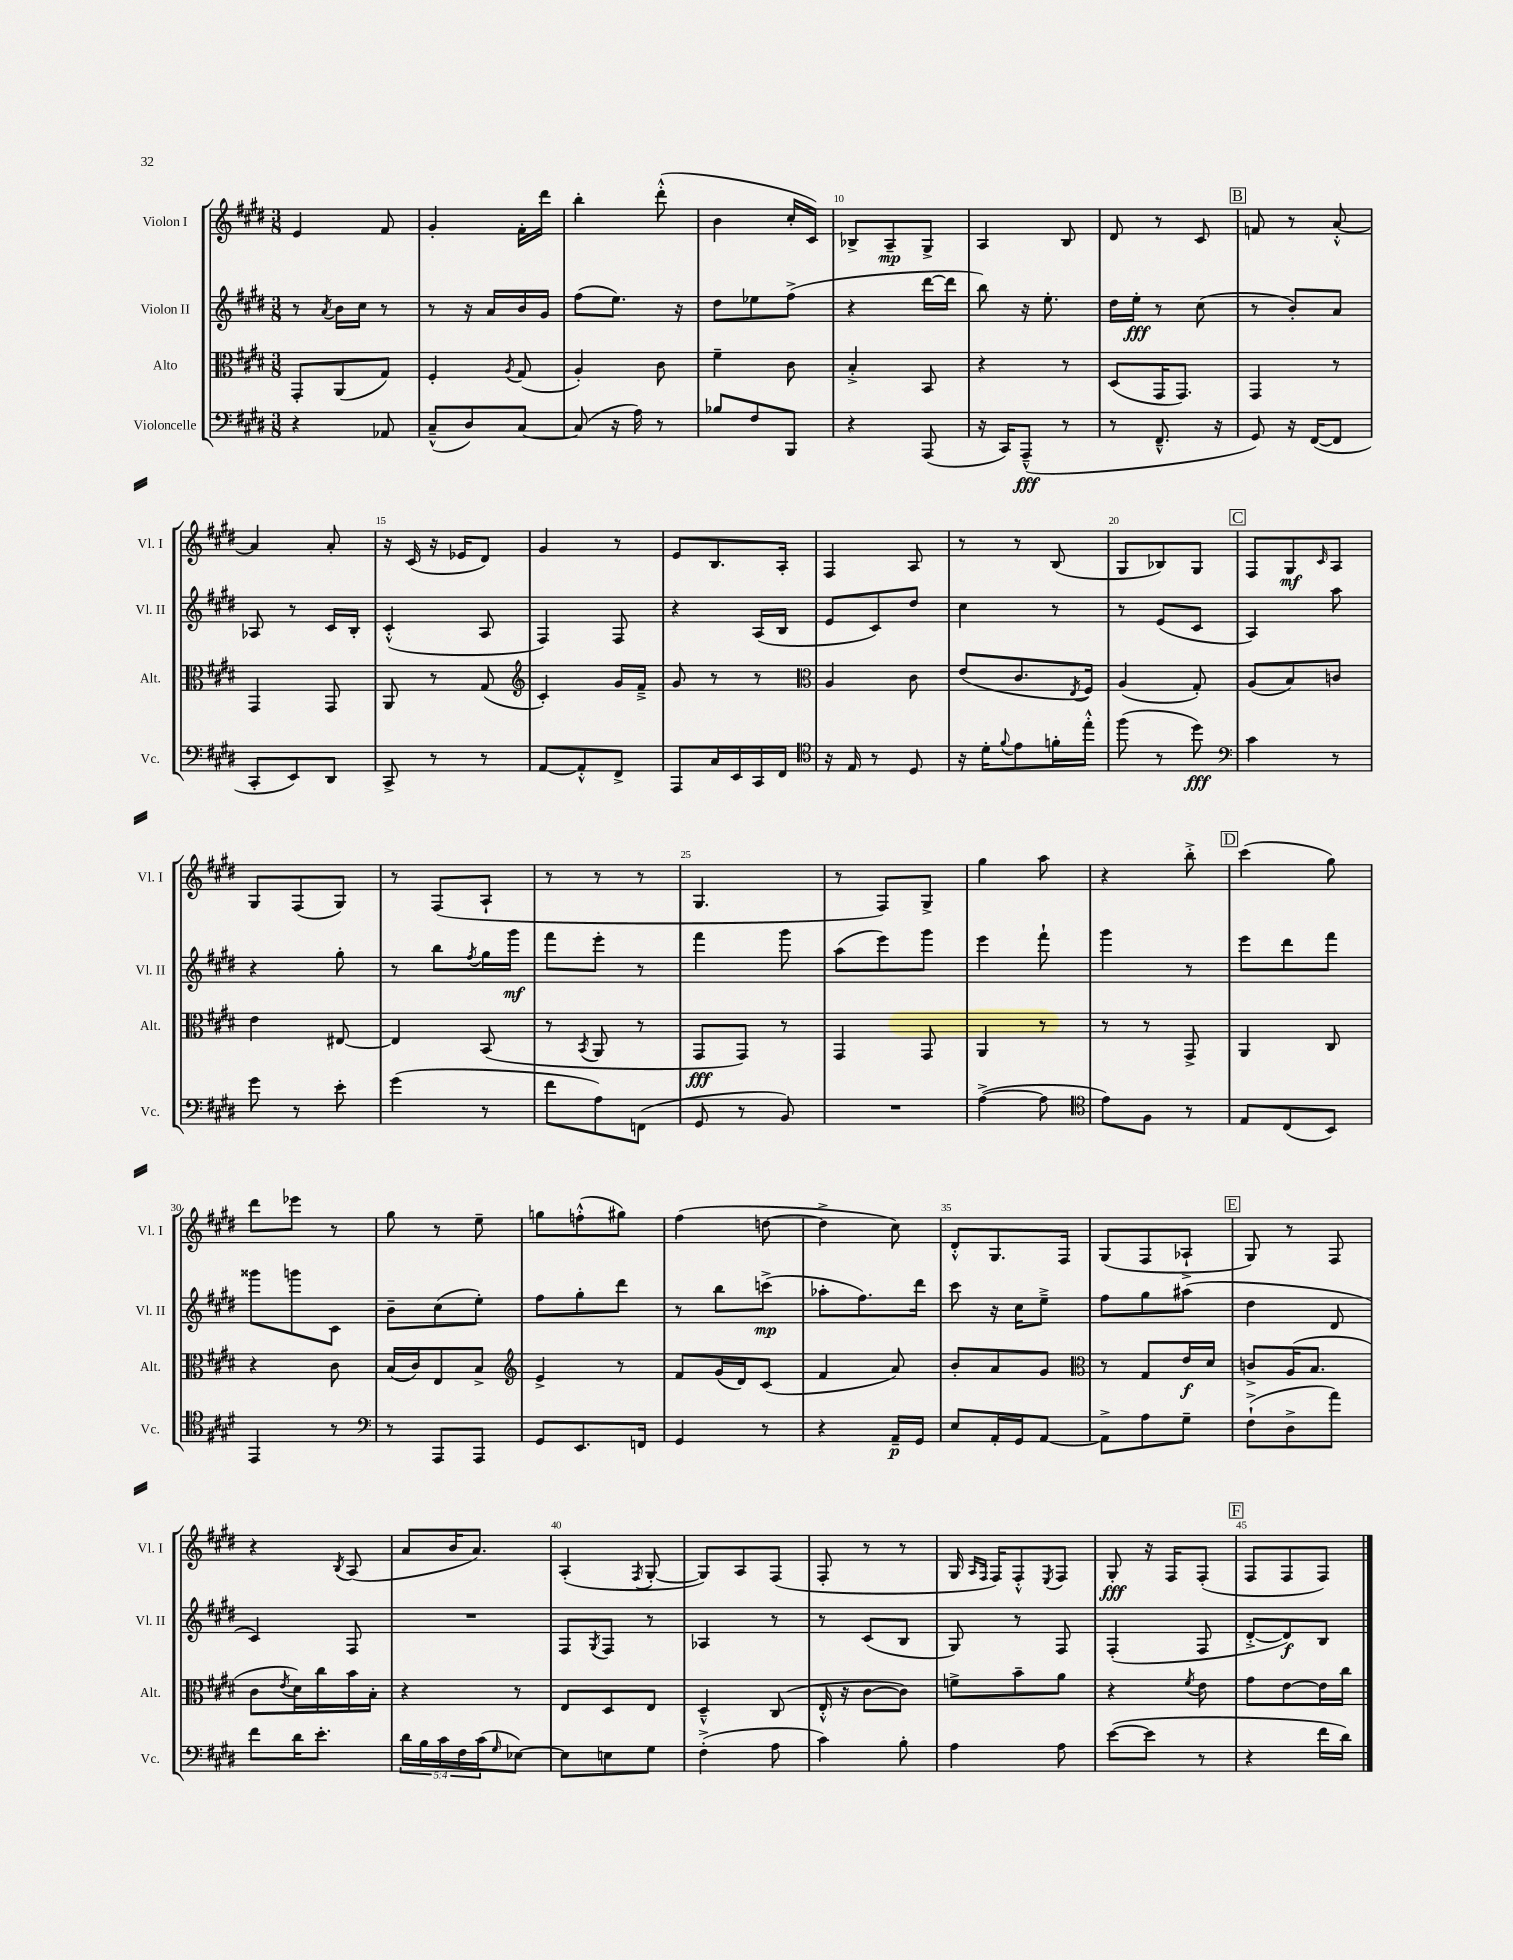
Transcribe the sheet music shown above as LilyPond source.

<<
\new StaffGroup <<
\new Staff = "s0" \with { instrumentName = "Violon I" shortInstrumentName = "Vl. I" } {
    \clef treble \key e \major \numericTimeSignature \time 3/8
    e'4 fis'8 |
    gis'4-. fis'16-. dis'''16 |
    b''4-. dis'''8-.-^( |
    b'4 cis''16-. cis'16) |
    bes8-> a8--\mp gis8-> |
    a4 b8 |
    dis'8 r8 cis'8 |
    \mark \markup { \box "B" } f'8 r8 a'8~-.-^ |
    a'4 a'8-. |
    r16 cis'16( r16 ees'16 dis'8) |
    gis'4 r8 |
    e'8 b8. a16-. |
    fis4 a8 |
    r8 r8 b8( |
    gis8 bes8) gis8 |
    \mark \markup { \box "C" } fis8 gis8\mf \grace { cis'16 } a8 |
    gis8 fis8( gis8) |
    r8 fis8( a8-! |
    r8 r8 r8 |
    gis4. |
    r8 fis8) gis8-> |
    gis''4 a''8 |
    r4 b''8-.-> |
    \mark \markup { \box "D" } cis'''4( gis''8) |
    dis'''8 ees'''8 r8 |
    gis''8 r8 e''8-- |
    g''8 f''8-.-^( gis''8) |
    fis''4( d''8~ |
    d''4-> cis''8) |
    dis'8-.-^ gis8. fis16 |
    gis8( fis8 aes8-!-> |
    \mark \markup { \box "E" } gis8) r8 fis8 |
    r4 \acciaccatura { b8 } a8( |
    a'8 b'16 a'8.) |
    a4-.( \acciaccatura { fis8 } gis8~-. |
    gis8) a8 fis8( |
    fis8-. r8 r8 |
    gis16 \grace { a16 fis16 } fis16) fis8-.-^ \acciaccatura { e8 } fis8 |
    gis8-.\fff r16 fis16 fis8-.( |
    \mark \markup { \box "F" } fis8 fis8 fis8) \bar "|." |
}
\new Staff = "s1" \with { instrumentName = "Violon II" shortInstrumentName = "Vl. II" } {
    \clef treble \key e \major \numericTimeSignature \time 3/8
    r8 \acciaccatura { a'8 } b'16 cis''16 r8 |
    r8 r16 a'16 b'16 gis'16 |
    fis''8( e''8.) r16 |
    dis''8 ees''8 fis''8->( |
    r4 dis'''16~ dis'''16 |
    b''8) r16 e''8.-. |
    dis''16 e''16-.\fff r8 cis''8( |
    \mark \markup { \box "B" } r8 b'8-.) a'8 |
    aes8 r8 cis'16 b16-. |
    cis'4-.-^( a8 |
    fis4) fis8 |
    r4 a16( b16 |
    e'8 cis'8) dis''8 |
    cis''4 r8 |
    r8 e'8( cis'8 |
    \mark \markup { \box "C" } a4) a''8 |
    r4 gis''8-. |
    r8 b''8 \acciaccatura { fis''8 } gis''16 gis'''16\mf |
    fis'''8 e'''8-. r8 |
    fis'''4 gis'''8 |
    a''8( e'''8) gis'''8 |
    e'''4 fis'''8-! |
    gis'''4 r8 |
    \mark \markup { \box "D" } e'''8 dis'''8 fis'''8 |
    gisis'''8 g'''8 cis'8 |
    b'8-- cis''8( e''8-.) |
    fis''8 gis''8-. dis'''8 |
    r8 b''8 c'''8->\mp( |
    aes''8-. fis''8.) dis'''16 |
    cis'''8 r16 cis''16 e''8---> |
    fis''8 gis''8 ais''8( |
    \mark \markup { \box "E" } dis''4 dis'8 |
    cis'4) fis8 |
    R4. |
    fis8 \acciaccatura { gis8 } fis8 r8 |
    aes4 r8 |
    r8 cis'8( b8 |
    gis8) r8 fis8 |
    fis4-.( fis8 |
    \mark \markup { \box "F" } dis'8~-.-> dis'8\f) b8 \bar "|." |
}
\new Staff = "s2" \with { instrumentName = "Alto" shortInstrumentName = "Alt." } {
    \clef alto \key e \major \numericTimeSignature \time 3/8
    gis,8-. a,8( gis8) |
    fis4-. \acciaccatura { a8 } gis8( |
    a4-.) cis'8 |
    fis'4-- cis'8 |
    b4-.-> b,8 |
    r4 r8 |
    dis8( gis,16 gis,8.) |
    \mark \markup { \box "B" } gis,4 r8 |
    gis,4 gis,8 |
    a,8 r8 gis8( |
    \clef treble cis'4-.) gis'16 fis'16---> |
    gis'8 r8 r8 |
    \clef alto a4 cis'8 |
    e'8( cis'8. \acciaccatura { e8 } fis16) |
    a4( gis8-.) |
    \mark \markup { \box "C" } a8( b8) c'8 |
    e'4 eis8~ |
    eis4 b,8( |
    r8 \acciaccatura { b,8 } a,8 r8 |
    gis,8\fff gis,8) r8 |
    gis,4 gis,8 |
    a,4 r8 |
    r8 r8 gis,8-> |
    \mark \markup { \box "D" } a,4 cis8 |
    r4 cis'8 |
    b16( cis'16) e8 b8-> |
    \clef treble e'4-> r8 |
    fis'8 gis'16( dis'16) cis'8( |
    fis'4 a'8) |
    b'8-. a'8 gis'8 |
    \clef alto r8 gis8 e'16\f dis'16 |
    \mark \markup { \box "E" } c'8-> a16( b8. |
    cis'8 \acciaccatura { e'8 } dis'16) cis''16 b'16 b16-. |
    r4 r8 |
    e8 dis8 e8 |
    dis4---^ cis8( |
    e16-.-^ r16 cis'8~ cis'8) |
    f'8-> b'8-- a'8 |
    r4 \acciaccatura { fis'8 } e'8 |
    \mark \markup { \box "F" } gis'8 e'8~ e'16 cis''16 \bar "|." |
}
\new Staff = "s3" \with { instrumentName = "Violoncelle" shortInstrumentName = "Vc." } {
    \clef bass \key e \major \numericTimeSignature \time 3/8 \override Staff.TupletNumber.text = #tuplet-number::calc-fraction-text
    r4 aes,8 |
    cis8---^( dis8) cis8~ |
    cis8( r16 a16) r8 |
    bes8 fis8 b,,8 |
    r4 a,,8( |
    r16 cis,16) a,,8---^\fff( r8 |
    r8 fis,8.---^ r16 |
    \mark \markup { \box "B" } gis,8) r16 fis,16~( fis,8 |
    cis,8-. e,8) dis,8 |
    cis,8-> r8 r8 |
    a,8~ a,8-.-^ fis,8-> |
    a,,8 cis16 e,16 cis,16 fis,16 |
    \clef tenor r16 e16 r8 dis8 |
    r16 dis'16-. \appoggiatura { fis'8 } e'8 f'16-. e''16-.-^ |
    fis''8( r8 dis''8\fff) |
    \mark \markup { \box "C" } \clef bass cis'4 r8 |
    gis'8 r8 e'8-. |
    gis'4( r8 |
    fis'8 a8) f,8( |
    gis,8 r8 b,8) |
    R4. |
    a4~->( a8 |
    \clef tenor e'8) fis8 r8 |
    \mark \markup { \box "D" } e8 cis8( b,8) |
    e,4 r8 |
    \clef bass r8 a,,8 a,,8 |
    gis,8 e,8. f,16 |
    gis,4 r8 |
    r4 a,16--\p gis,16 |
    e8 a,16-. gis,16 a,8~ |
    a,8-> a8 gis8-- |
    \mark \markup { \box "E" } fis8-!->( dis8-> a'8) |
    fis'8 dis'16 e'8.-. |
    \tuplet 5/4 { dis'16 b16 cis'16 fis16 cis'16( } \grace { gis16 } ees8~) |
    ees8 e8 gis8 |
    fis4-.->( a8 |
    cis'4) b8-. |
    a4 a8 |
    e'8~( e'8 r8 |
    \mark \markup { \box "F" } r4 fis'16 dis'16) \bar "|." |
}
>>
>>
\layout { \context { \Score currentBarNumber = #6 \override BarNumber.break-visibility = ##(#f #t #t) barNumberVisibility = #(every-nth-bar-number-visible 5) } }
